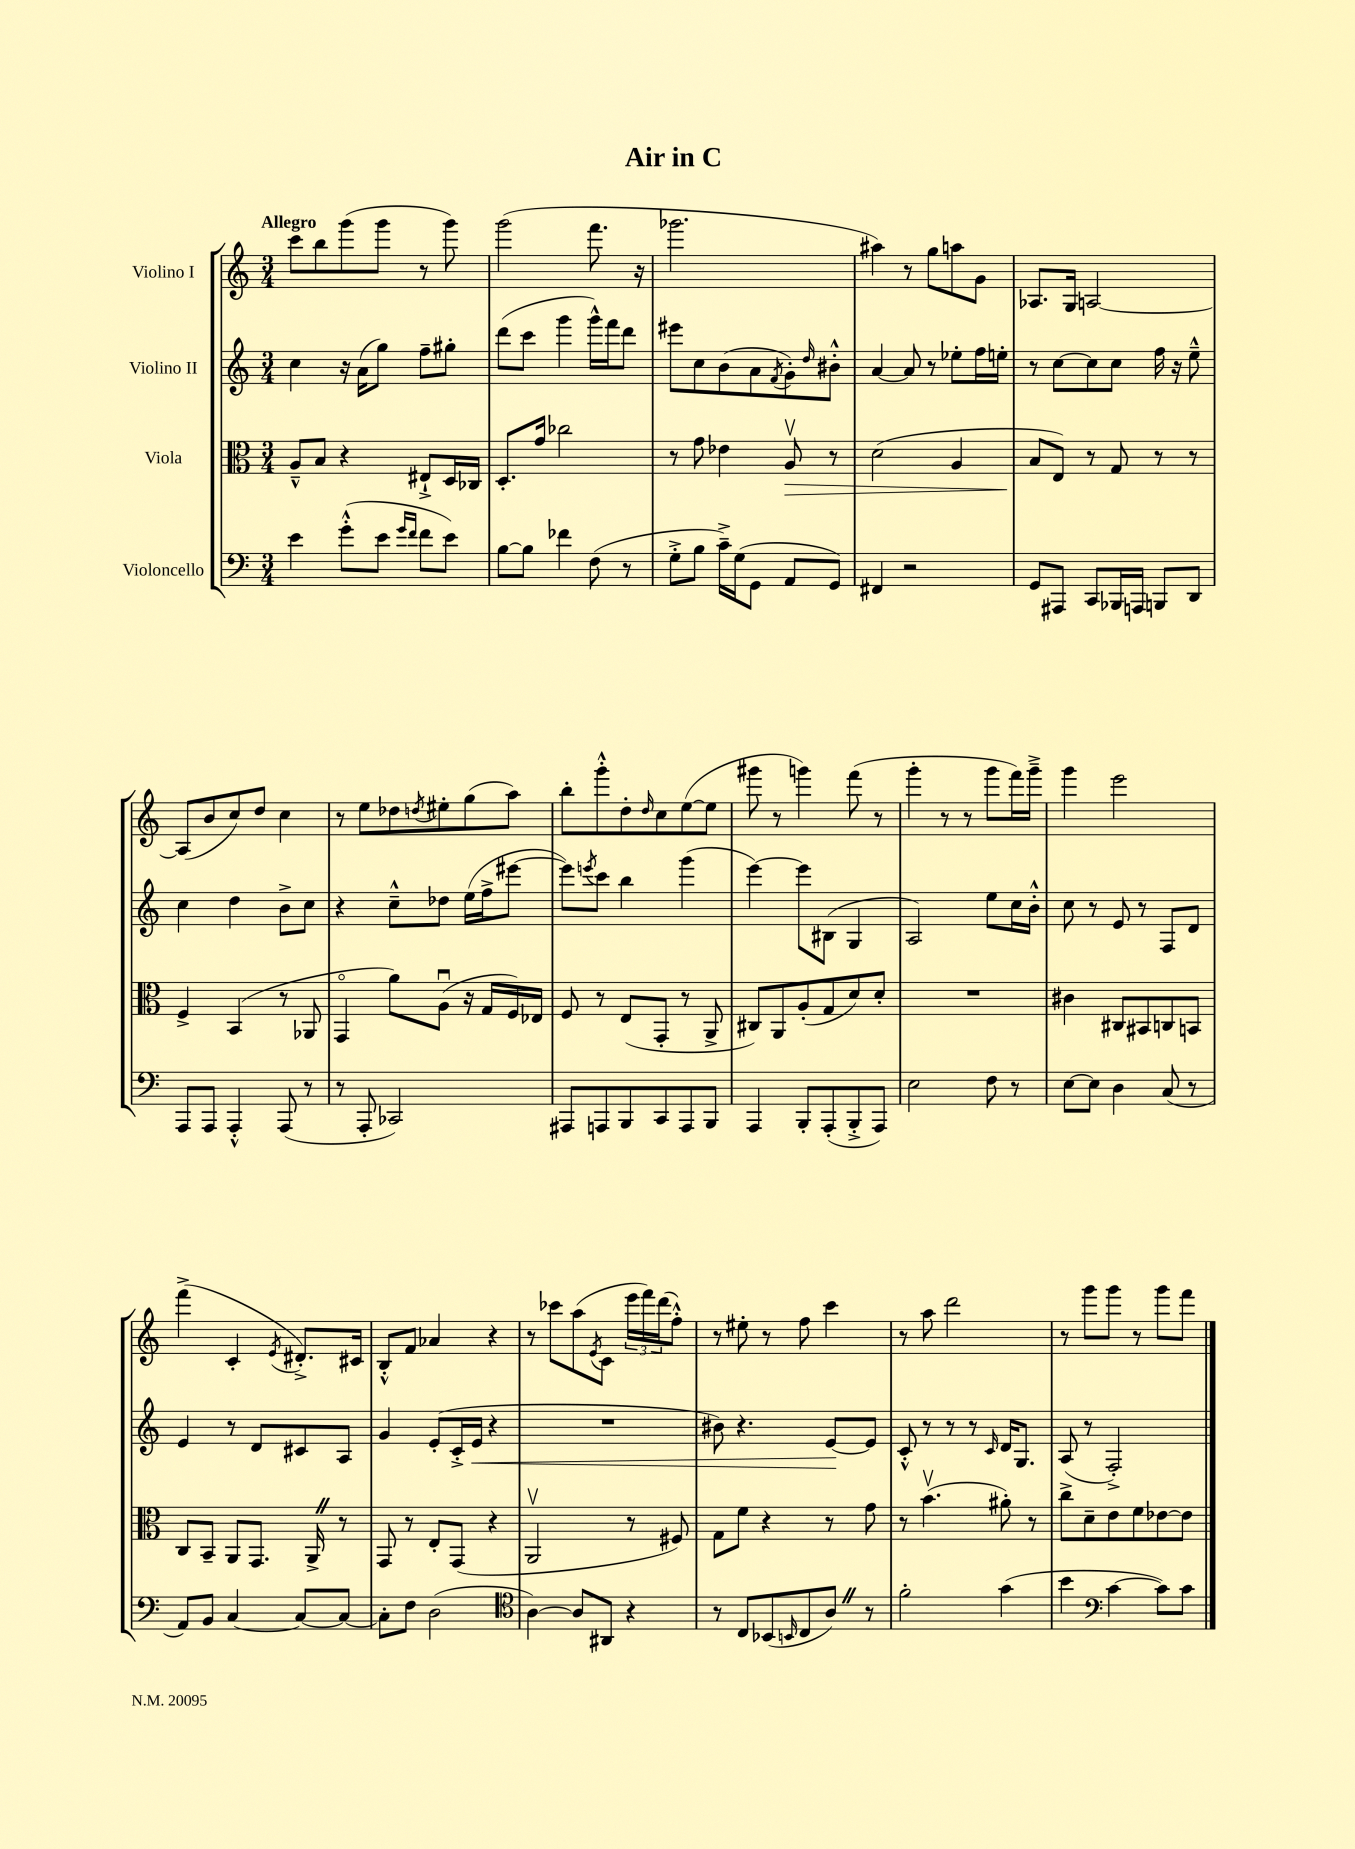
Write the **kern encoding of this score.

**kern	**kern	**kern	**kern
*staff4	*staff3	*staff2	*staff1
*clefF4	*clefC3	*clefG2	*clefG2
*k[]	*k[]	*k[]	*k[]
*M3/4	*M3/4	*M3/4	*M3/4
4e	8A~^^	4cc	8ccc
.	8B	.	8bb
(8g'^^	4r	16r	(8ggg
.	.	(16a	.
8e	.	8gg)	8ggg
16qqg	.	.	.
16qqf	.	.	.
8f	8E#`^	8ff~	8r
8e)	16D	8gg#'	8ggg)
.	16C-	.	.
=	=	=	=
[8B	8.D'	(8ddd	(2ggg
8B]	.	8ccc	.
.	16g	.	.
4f-	2cc-	4ggg	.
(8F	.	16ggg^^)	8.fff
.	.	16fff	.
8r	.	8ddd	.
.	.	.	16r
=	=	=	=
8G'^	8r	8eee#	2.ggg-
8B	8g	8cc	.
16c~^)	4e-	(8b	.
(16G	.	.	.
8GG	.	8a	.
.	.	8qf	.
8AA	8Av	8g')	.
.	.	16qqdd	.
8GG)	8r	8b#'^^	.
=	=	=	=
4FF#	(2d	[4a	4aa#)
2r	.	8a]	8r
.	.	8r	8gg
.	4A	8ee-'	8aa
.	.	16ff	8g
.	.	16ee'	.
=	=	=	=
8GG	8B	8r	8.A-
8AAA#	8E)	[8cc	.
.	.	.	16G
8CC	8r	8cc]	[2A
16BBB-	8G	8cc	.
16AAA	.	.	.
8BBB	8r	16ff	.
.	.	16r	.
8DD	8r	8ee~^^	.
=	=	=	=
8AAA	4F^	4cc	(8A]
8AAA	.	.	8b
4AAA'^^	(4BB	4dd	8cc)
.	.	.	8dd
(8AAA	8r	8b^	4cc
8r	8AA-	8cc	.
=	=	=	=
8r	4GGo	4r	8r
8AAA'	.	.	8ee
2CC-)	8a)	8cc~^^	8dd-
.	.	.	8qdd
.	(8Au	8dd-	8ee#'
.	16r	(16ee	(8gg
.	16G	16ff^	.
.	16F)	[8eee#	8aa)
.	16E-	.	.
=	=	=	=
8AAA#	8F	8eee#])	8bb'
.	.	8qeee	.
8AAA	8r	8ccc	8ggg'^^
8BBB	(8E	4bb	8dd'
.	.	.	16qqdd
8CC	8GG'	.	8cc
8AAA	8r	(4ggg	([8ee
8BBB	8AA^	.	8ee]
=	=	=	=
4AAA	8C#)	[4eee)	8ggg#
.	8AA	.	8r
8BBB'	(8A'	8eee]	4ggg)
(8AAA'	8G	(8B#	.
8BBB'^	8d)	4G	(8fff
8AAA)	8d'	.	8r
=	=	=	=
2E	2.r	2A)	4ggg'
.	.	.	8r
.	.	.	8r
8F	.	8ee	8ggg
8r	.	16cc	16fff)
.	.	16b'^^	16ggg~^
=	=	=	=
[8E	4c#	8cc	4ggg
8E]	.	8r	.
4D	8C#	8e	2eee
.	8BB#	8r	.
(8C	8C	8F	.
8r	8BB	8d	.
=	=	=	=
8AA)	8C	4e	(4fff^
8BB	8BB~	.	.
[4C	8AA	8r	4c'
.	8.GG	8d	.
.	.	.	8qe
8C_	.	8c#	8.d#'^)
.	16AA^	.	.
8C_	8r	8A	.
.	.	.	16c#
=	=	=	=
8C']	8GG	4g	8B'^^
8F	8r	.	8f
(2D	8E'	(8e'	4a-
.	(8GG	16c'^	.
.	.	16e	.
.	4r	4r	4r
=	=	=	=
*clefC4	*	*	*
[4A)	2AAv	2.r	8r
.	.	.	8ccc-
8A]	.	.	(8aa
.	.	.	8qe
8AA#	.	.	8c
4r	8r	.	24eee
.	.	.	24fff)
.	.	.	(24ddd
.	8F#)	.	8ff'^^)
=	=	=	=
8r	8G	8b#)	8r
8C	8f	4.r	8ee#'
(8BB-	4r	.	8r
16qqBB	.	.	.
8C	.	.	8ff
8A)	8r	[8e	4ccc
8r	8g	8e]	.
=	=	=	=
2f'	8r	8c'^^	8r
.	(4.bv	8r	8aa
.	.	8r	2ddd
.	.	8r	.
.	.	16qqc	.
(4g	8a#')	16d	.
.	.	8.G	.
.	8r	.	.
=	=	=	=
4b	8cc^	(8A	8r
.	8d~	8r	8ggg
*clefF4	*	*	*
[4c	8e	2F'^)	8ggg
.	8f	.	8r
8c])	[8e-	.	8ggg
8c	8e-]	.	8fff
==	==	==	==
*-	*-	*-	*-
